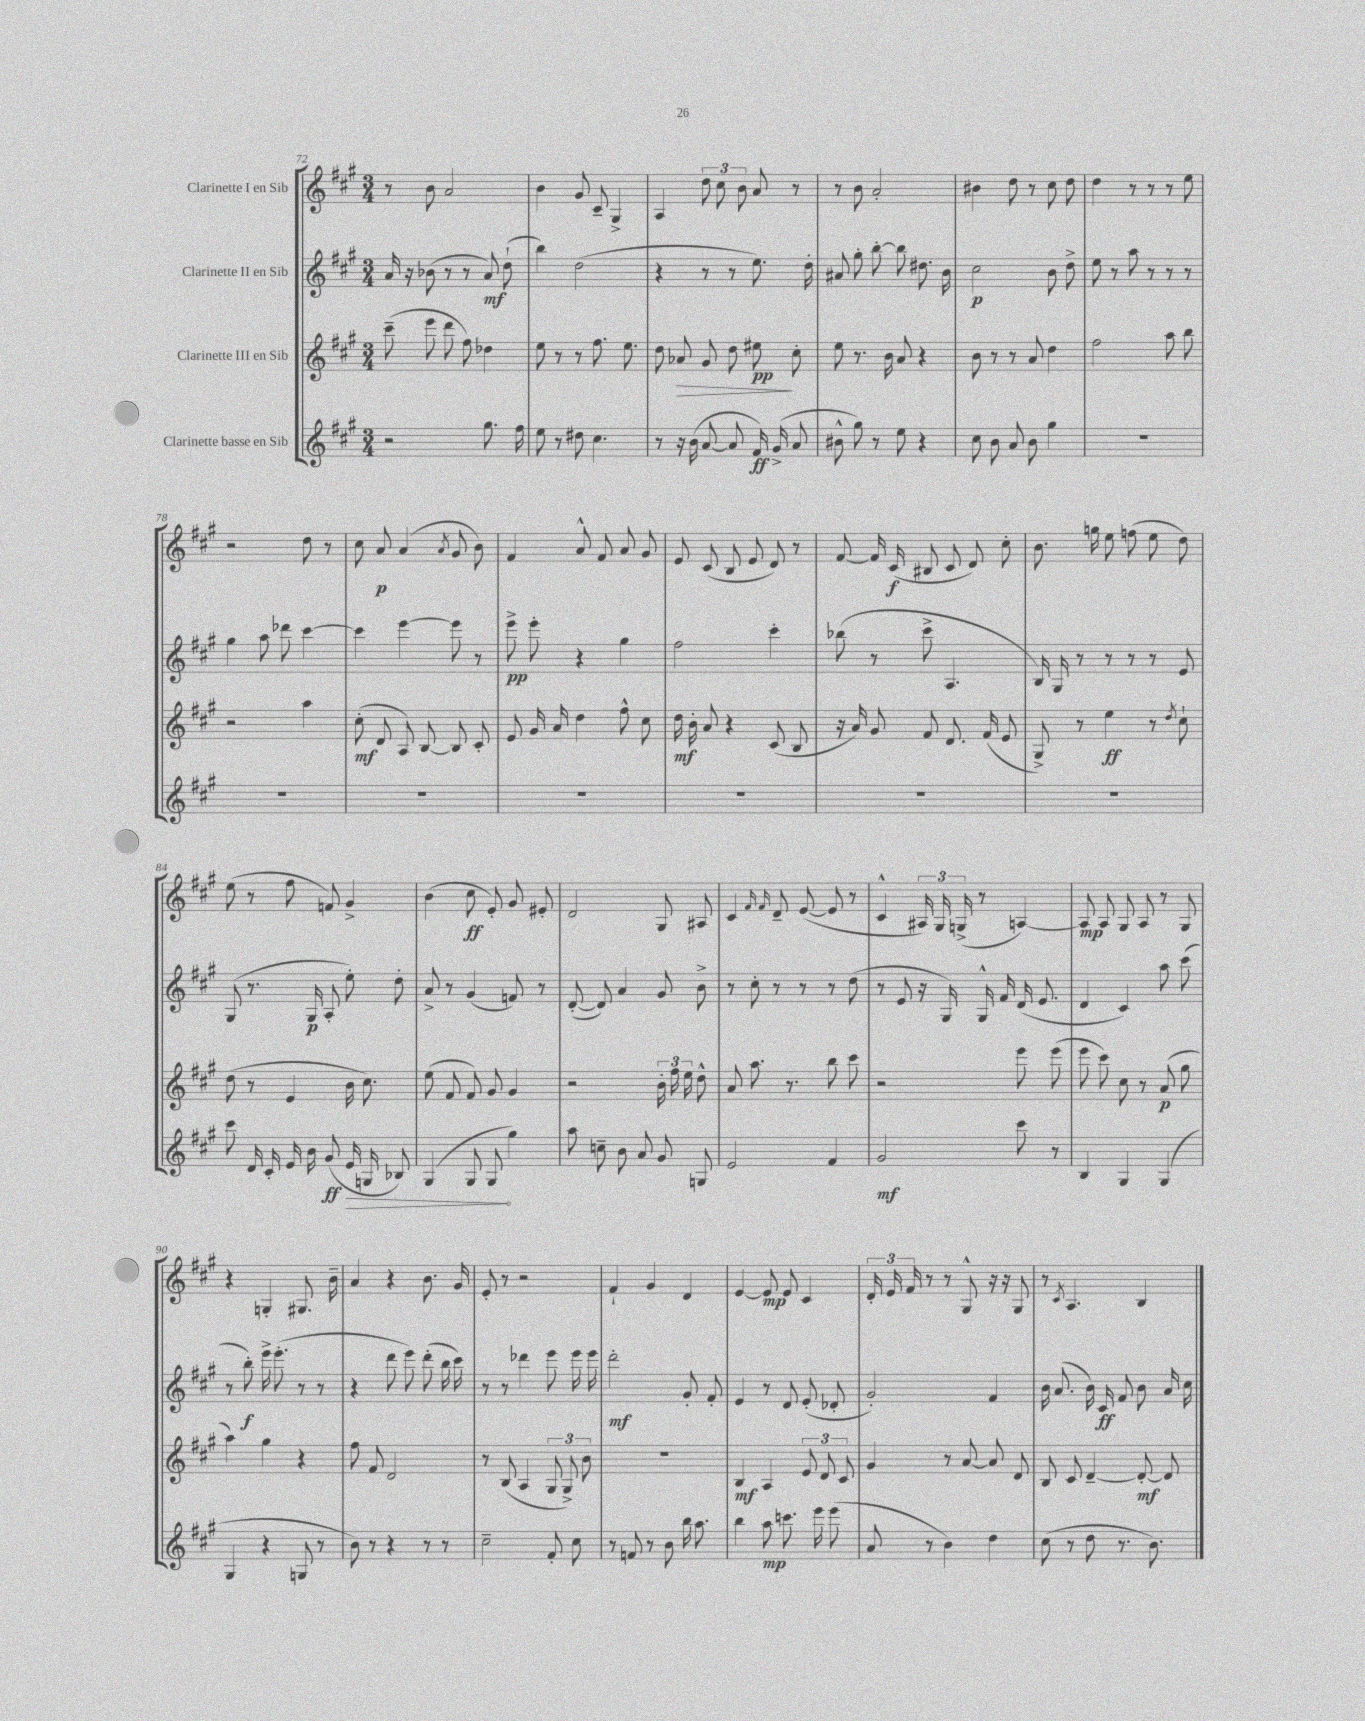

**kern	**kern	**kern	**kern
*staff4	*staff3	*staff2	*staff1
*clefG2	*clefG2	*clefG2	*clefG2
*k[f#c#g#]	*k[f#c#g#]	*k[f#c#g#]	*k[f#c#g#]
*M3/4	*M3/4	*M3/4	*M3/4
2r	(8ccc#~	16a	8r
.	.	16r	.
.	8eee	(8b-	8b
.	8ddd	8r	2a
.	8ff#)	8r	.
8.gg#	4dd-	8a)	.
.	.	(8dd`	.
16ff#	.	.	.
=	=	=	=
8ee	8ee	4bb)	4b
8r	8r	.	.
8dd#	8r	(2dd	8g#
4.cc#	8.ff#	.	8c#~
.	.	.	4G#^
.	8.ee	.	.
=	=	=	=
8r	8dd	4r	4A
16r	8a-	.	.
(16b	.	.	.
[8a	8g#	8r	12dd
.	.	.	12cc#
8a]	8dd	8r	.
.	.	.	12b
16f#)	8ee#	8.ee)	8a
(16g#^	.	.	.
8a	8cc#'	.	8r
.	.	16dd'	.
=	=	=	=
8b#^^	8ee	8a#	8r
8gg#)	8.r	8gg#'	8b
8r	.	[8bb'	2a'
.	16b	.	.
8ee	8a	8bb]	.
4r	4r	8.dd#	.
.	.	16b	.
=	=	=	=
8cc#	8b	2cc#	4b#
8b	8r	.	.
8a	8r	.	8dd
8b	8a	.	8r
4gg#	4dd	8b	8cc#
.	.	8dd^	8dd
=	=	=	=
2.r	2ff#	8ee	4dd
.	.	8r	.
.	.	8aa	8r
.	.	8r	8r
.	8aa	8r	8r
.	8bb	8r	8ee
=	=	=	=
2.r	2r	4gg#	2r
.	.	8aa	.
.	.	8ddd-	.
.	4aa	[4ccc#	8dd
.	.	.	8r
=	=	=	=
2.r	(8cc#'	4ccc#]	8cc#
.	8d	.	8a
.	8A)	[4eee	(4a
.	[8B	.	.
.	.	.	8qa
.	8B]	8eee]	8g#
.	8c#'	8r	8b)
=	=	=	=
2.r	8e	8eee^	4f#
.	16g#	8eee'	.
.	16a	.	.
.	4dd	4r	8a^^
.	.	.	8f#
.	8ff#^^	4gg#	8a
.	8cc#	.	8g#
=	=	=	=
2.r	16dd	2ff#	8e
.	16b'	.	.
.	8a	.	(8c#
.	4r	.	8B
.	.	.	8e
.	(8c#	4ccc#'	8d)
.	8B	.	8r
=	=	=	=
2.r	16r	(8bb-	[8f#
.	16a)	.	.
.	8g#	8r	16f#]
.	.	.	(16c#
.	8f#	8ccc#^	8B#
.	8.d	4.A	8c#
.	.	.	8d)
.	(16f#	.	.
.	8e	.	8cc#'
=	=	=	=
2.r	8G#^)	16B)	8.b
.	.	16G#	.
.	8r	8r	.
.	.	.	16gg
.	4ee	8r	8ee
.	.	8r	(8ff
.	8r	8r	8ee
.	8qdd	.	.
.	8cc#`	8e	8dd)
=	=	=	=
8ccc#	(8dd	(8G#	(8ee
16d	8r	8.r	8r
16c#'	.	.	.
16e	4e	.	8ff#
16b	.	16G#	.
(8g#	.	8A'	8f)
16e	16b	8ee')	4g#^
16G	8.cc#)	.	.
8B-)	.	8dd'	.
=	=	=	=
(4G#	(8ee	8a^	(4b
.	8f#	8r	.
8G#	8f#)	(4g#	8cc#
8G#	8g#	.	8e')
4gg#)	4g#	8f)	8g#
.	.	8r	8e#'
=	=	=	=
8aa	2r	([8d'	2d
8cc~	.	8d])	.
8b	.	4a	.
8a	.	.	.
8g#	24b'	8g#	8G#
.	24ff#	.	.
.	24ee	.	.
8G	8dd^^	8b^	8A#
=	=	=	=
2e	8a	8r	4c#
.	8.aa	8cc#'	.
.	.	.	16qqf#
.	.	.	16qqf#
.	.	8r	8d~
.	8.r	.	.
.	.	8r	([8e
4f#	8bb	8r	8e]
.	8ccc#	(8dd	8r
=	=	=	=
2g#	2r	8r	4c#^^
.	.	8e	.
.	.	16r	24A#)
.	.	.	24G#
.	.	16G#)	.
.	.	.	(24G^
.	.	16G#^^	8r
.	.	16f#	.
8ccc#	8eee	(16d	[4A)
.	.	8.e	.
8r	(8eee	.	.
=	=	=	=
4B	8eee	4d	8A]
.	8ccc#)	.	8A
4G#	8cc#	4c#)	8G#
.	8r	.	8A
(4G#	(8a	8aa	8r
.	8gg#	(8ccc#	8G#
=	=	=	=
4G#	4aa)	8r	4r
.	.	8bb')	.
4r	4gg#	16eee^	4G'
.	.	(8.eee'	.
8G	4r	8r	8.G#
8r	.	8r	.
.	.	.	16b~
=	=	=	=
8b)	8ff#	4r	4a
8r	8f#	.	.
4r	2d	8ddd	4r
.	.	8eee)	.
8r	.	(8ddd'	8.b
8r	.	16bb	.
.	.	16ccc#)	16g#
=	=	=	=
2cc#~	8r	8r	8e'
.	(8B	8r	8r
.	4A	4ddd-	2r
8f#'	12G#	8eee	.
.	12G#^)	.	.
8cc#	.	16eee	.
.	12b	.	.
.	.	16eee	.
=	=	=	=
8r	2.r	2ddd'	4f#`
8f	.	.	.
8r	.	.	4g#
8b	.	.	.
16bb	.	8g#'	4d
8.aa	.	.	.
.	.	8f#'	.
=	=	=	=
4bb	4B	4e	[4e
8aa	4A	8r	8e]
8.ccc	.	8d	8e
.	12e	(8e'	4c#
16eee	.	.	.
.	12d	.	.
(8eee	.	8d-'	.
.	12c#	.	.
=	=	=	=
8a	4g#	2g#')	24d'
.	.	.	24e
.	.	.	24f#
8r	.	.	8r
4b)	8r	.	8r
.	[8a	.	8G#^^
4dd	8a]	4f#	16r
.	.	.	16r
.	8d	.	8G#
=	=	=	=
(8cc#	8B	16b	8r
.	.	(8.a	.
.	.	.	8qc#
8r	8c#	.	4.A
8dd	[4d~	16b)	.
.	.	16c#	.
8.r	.	8f#	.
.	8d'_	8b	4B
8.b)	.	.	.
.	8d]	16a	.
.	.	16cc#	.
==	==	==	==
*-	*-	*-	*-
